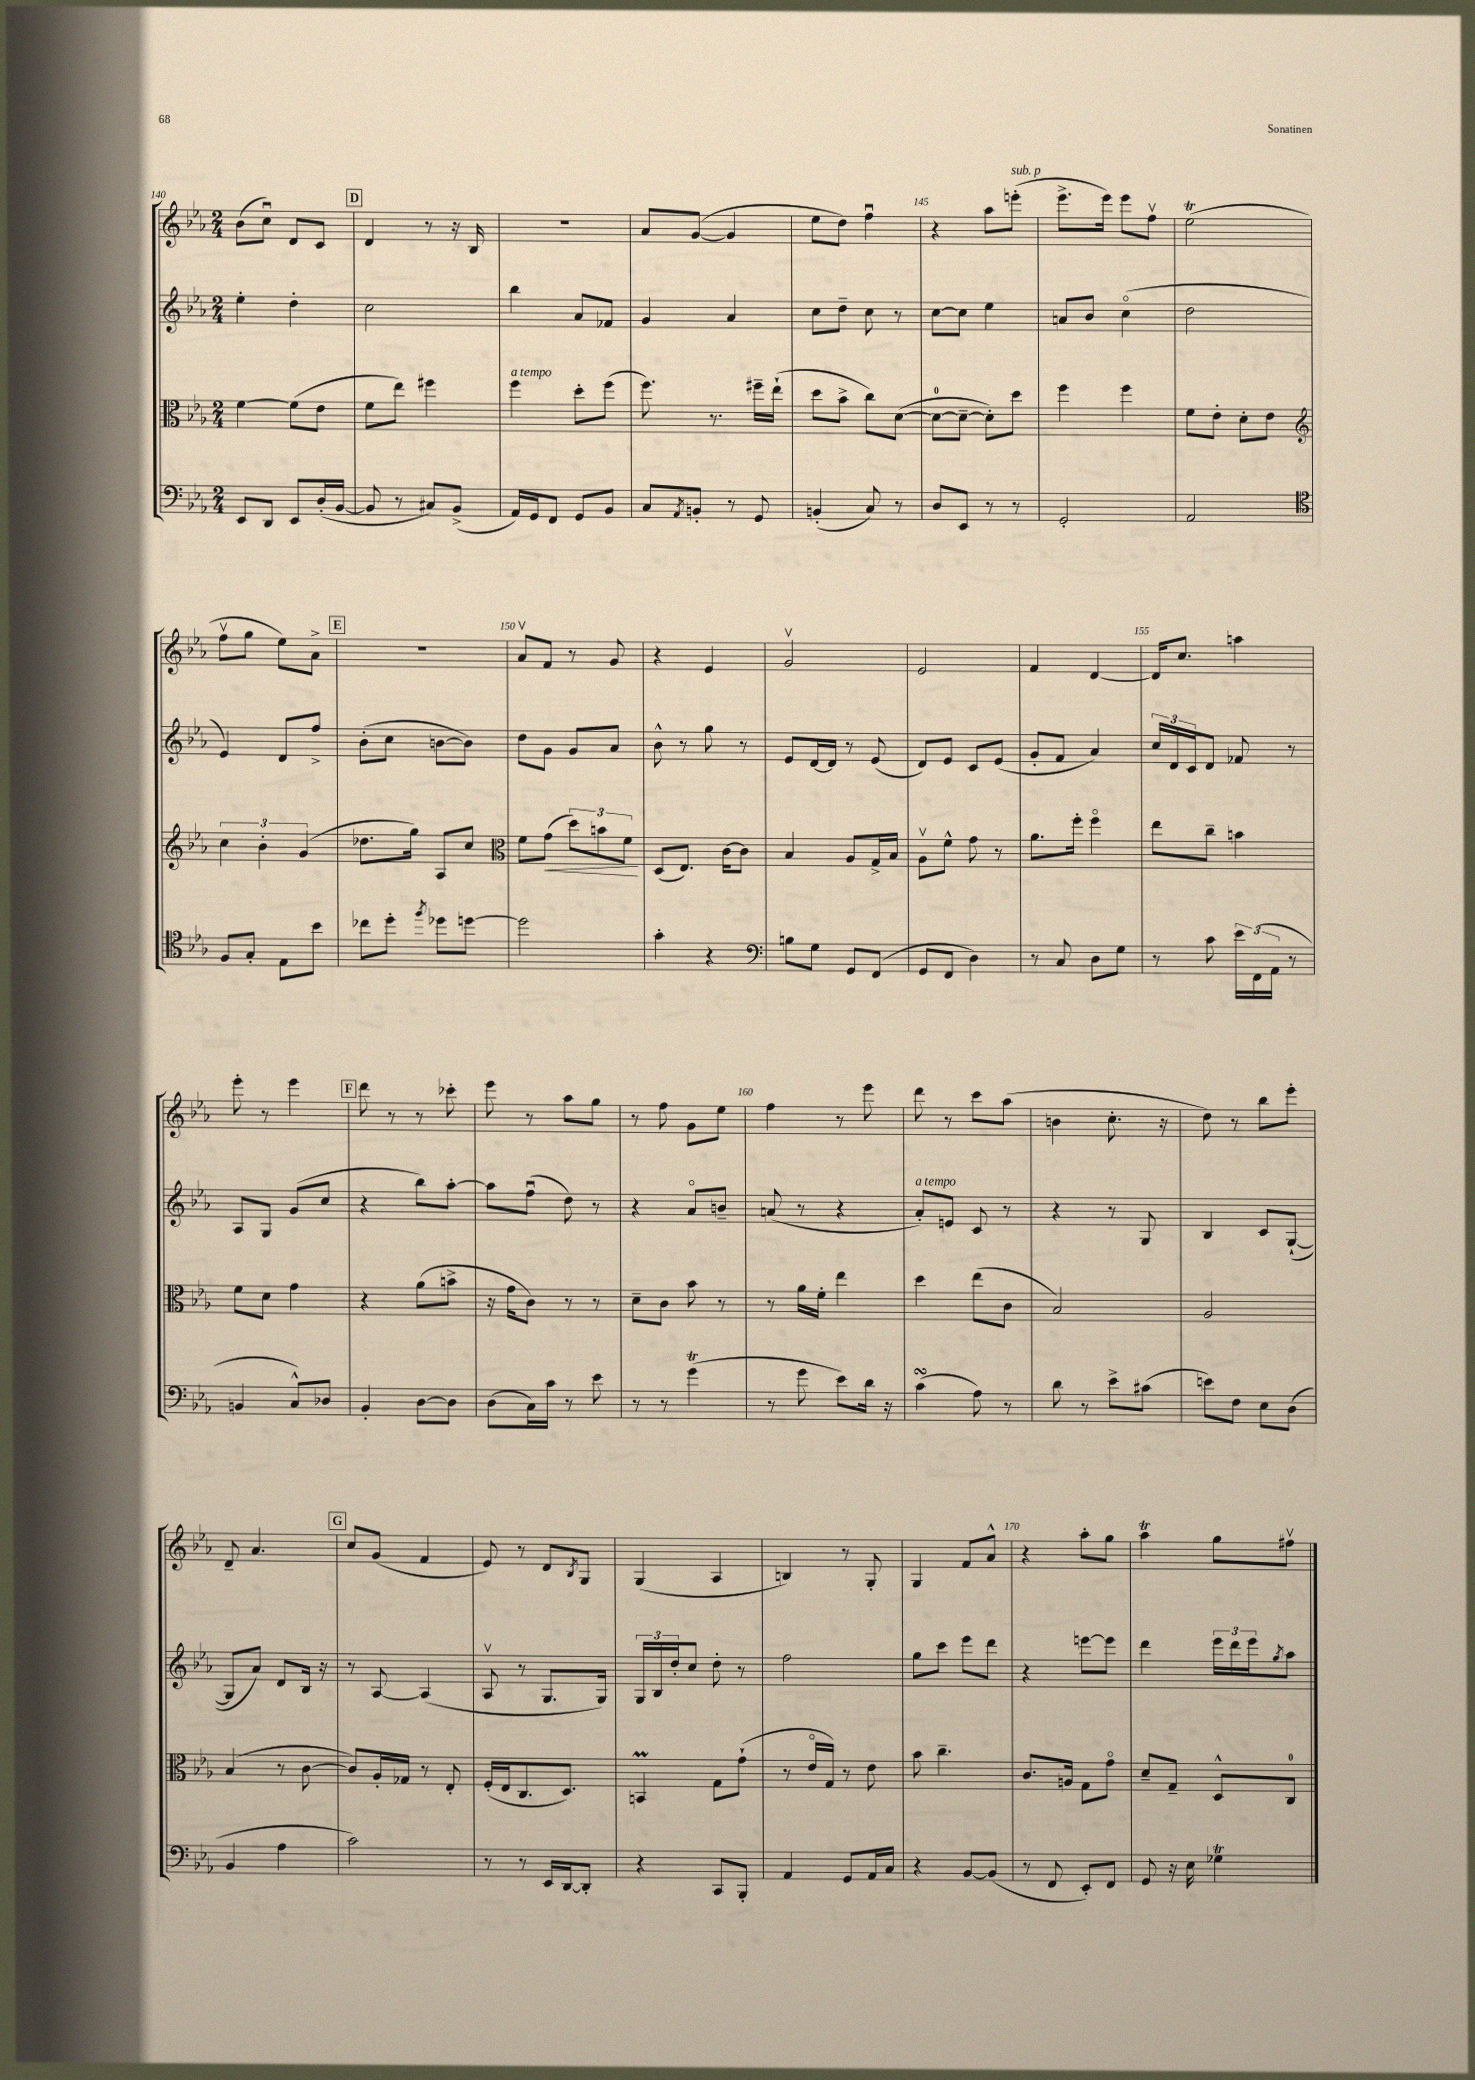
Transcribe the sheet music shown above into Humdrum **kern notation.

**kern	**kern	**kern	**kern
*staff4	*staff3	*staff2	*staff1
*clefF4	*clefC3	*clefG2	*clefG2
*k[b-e-a-]	*k[b-e-a-]	*k[b-e-a-]	*k[b-e-a-]
*M2/4	*M2/4	*M2/4	*M2/4
8EE-	[4f	4ee-'	(8b-
8DD	.	.	8ccu)
8EE-	(8f]	4dd'	8d
(16D'	8e-	.	8c
[16BB-	.	.	.
=	=	=	=
8BB-]	8f	2cc	4d
8r	8ee-)	.	.
8C#)	4ff#	.	8r
(8BB-^	.	.	16r
.	.	.	16B-
=	=	=	=
16AA-)	4ff	4bb-	2r
16GG	.	.	.
8FF	.	.	.
8GG	8dd'	8a-	.
8BB-	(8ff	8f-	.
=	=	=	=
8C	8.ff)	4g	8a-
8qAA-	.	.	.
8BB'	.	.	([8g
.	8.r	.	.
8r	.	4a-	4g]
8GG	16ff#~	.	.
.	(16ee-`	.	.
=	=	=	=
(4BB'	8dd	8cc	8ee-
.	8b-^	8dd~	8dd)
8C)	8cc)	8cc	4ffu
8r	([8d	8r	.
=	=	=	=
8D	8d_	[8cc	4r
8EE-	8d~_	8cc]	.
8r	8d'])	4ee-	8aa-
8r	8dd	.	(8eee'
=	=	=	=
2GG'	4ff	8a	8.eee-^
.	.	8b-	.
.	.	.	16eee-)
.	4ff	(4cco	8eee-
.	.	.	8ffv
=	=	=	=
2AA-	8f	2dd	(2ee-
.	8e-'	.	.
.	8d'	.	.
.	8e-	.	.
=	=	=	=
*clefC4	*clefG2	*	*
8F	6cc	4e-)	8ffv
8G'	.	.	8gg
.	6b-'	.	.
8E-	.	8d	8ee-)
.	(6g	.	.
8b-	.	8ff^	8a-^
=	=	=	=
8cc-	8.dd-	(8b-'	2r
8dd'	.	8cc	.
.	16gg)	.	.
8qff	.	.	.
8dd-	8A-	[8b	.
[8dd	8cc	8b])	.
=	=	=	=
*	*clefC3	*	*
2dd]	8f	8dd	8a-v
.	(8g	8g	8f
.	12dd)	8g	8r
.	12b	.	.
.	.	8a-	8g
.	12f	.	.
=	=	=	=
4g'	(8D	8b-^^	4r
.	8.E-)	8r	.
4r	.	8gg	4e-
.	[16c	.	.
.	8c]	8r	.
=	=	=	=
*clefF4	*	*	*
8B	4B-	8e-	2gv
8G	.	[16d	.
.	.	16d]	.
8GG	8A-	8r	.
(8FF	16G^	(8e-	.
.	16B-	.	.
=	=	=	=
8GG	8A-v	8d)	2e-
8FF	8f^^	8e-	.
4D)	8g	8c	.
.	8r	(8e-	.
=	=	=	=
8r	8.a-	8g'	4f
8C	.	8f	.
.	16ff'	.	.
8D	4ffo	4a-)	[4d
8G	.	.	.
=	=	=	=
8r	8ee-	24cc	16d]
.	.	24d	.
.	.	.	8.cc
.	.	24c	.
8c	8cc~	8d	.
24e-	4b	8f-	4aa
(24FF	.	.	.
24AA-	.	.	.
8r	.	8r	.
=	=	=	=
4BB	8f	8A-	8eee-'
.	8d	8G	8r
8C^^)	4g	(8g	4eee-
8D-	.	8cc	.
=	=	=	=
4BB-'	4r	4r	8ddd
.	.	.	8r
[8D	(8a-	8bb-)	8r
8D]	8b^	[8aa-'	8ccc-'
=	=	=	=
(8D	16r	8aa-]	8eee-
.	16g	.	.
16C)	8c)	(8ffu	8r
16c	.	.	.
8r	8r	8dd)	8aa-
8e-	8r	8r	8gg
=	=	=	=
8r	8d~	4r	8r
8r	8c	.	8ff
(4g	8b-	8a-o	8g
.	8r	8b~	8ee-
=	=	=	=
8r	8r	(8a	4ff
8g	16a-	8r	.
.	16f'	.	.
8e-)	4ee-	4r	8r
16d	.	.	8eee-
16r	.	.	.
=	=	=	=
(4c	4dd	8a-')	8ddd
.	.	8e	8r
8A-)	(8ee-	8c	8ccc
8r	8c	8r	(8aa-
=	=	=	=
8d	2B-)	4r	4b
8r	.	.	.
8e-^	.	8r	8.cc'
(8c#	.	8G	.
.	.	.	16r
=	=	=	=
8e)	2A-	4B-	8dd)
8F	.	.	8r
8E-	.	8c	8bb-
(8D	.	([8G`	8eee-'
=	=	=	=
4BB-	(4B-	8G]	8d~
.	.	8a-)	4.a-
4A-	8r	8d	.
.	[8c	16B-	.
.	.	16r	.
=	=	=	=
2c)	8c])	8r	8cc
.	16A-'	[8A-	(8g
.	16G-	.	.
.	8r	(4A-]	4f
.	8E-'	.	.
=	=	=	=
8r	(16F'	8A-v	8e-)
.	16E-	.	.
8r	8.C	8r	8r
16EE-	.	8.G	8d
[16DD	8.D)	.	.
.	.	.	8qB-
8DD']	.	.	8G
.	.	16G)	.
=	=	=	=
4r	4BB	24G	(4G
.	.	24B-	.
.	.	24dd'	.
.	.	8cc	.
8CC	8G	8dd'	4A-
8BBB-'	(8g`	8r	.
=	=	=	=
4AA-	8r	2ff	4B)
.	16e-o	.	.
.	16G)	.	.
8GG	8r	.	8r
16AA-	8e-	.	8G'
16C	.	.	.
=	=	=	=
4r	8b-	8gg	4G
.	4.cc~	8ccc	.
[8BB-	.	8eee-	8f
(8BB-]	.	8ddd	8a-^^
=	=	=	=
8r	8.c	4r	4r
8FF	.	.	.
.	16A	.	.
8EE-')	8G	[8eee	8aa-'
8FF	8go	8eee]	8gg
=	=	=	=
8GG	8d~	4ddd	4aa-
16r	8G~	.	.
16E-	.	.	.
4G-	8D^^	24eee-	8gg
.	.	24ddd	.
.	.	24eee-	.
.	.	8qgg	.
.	8C	8aa-	8ff#v
==	==	==	==
*-	*-	*-	*-
